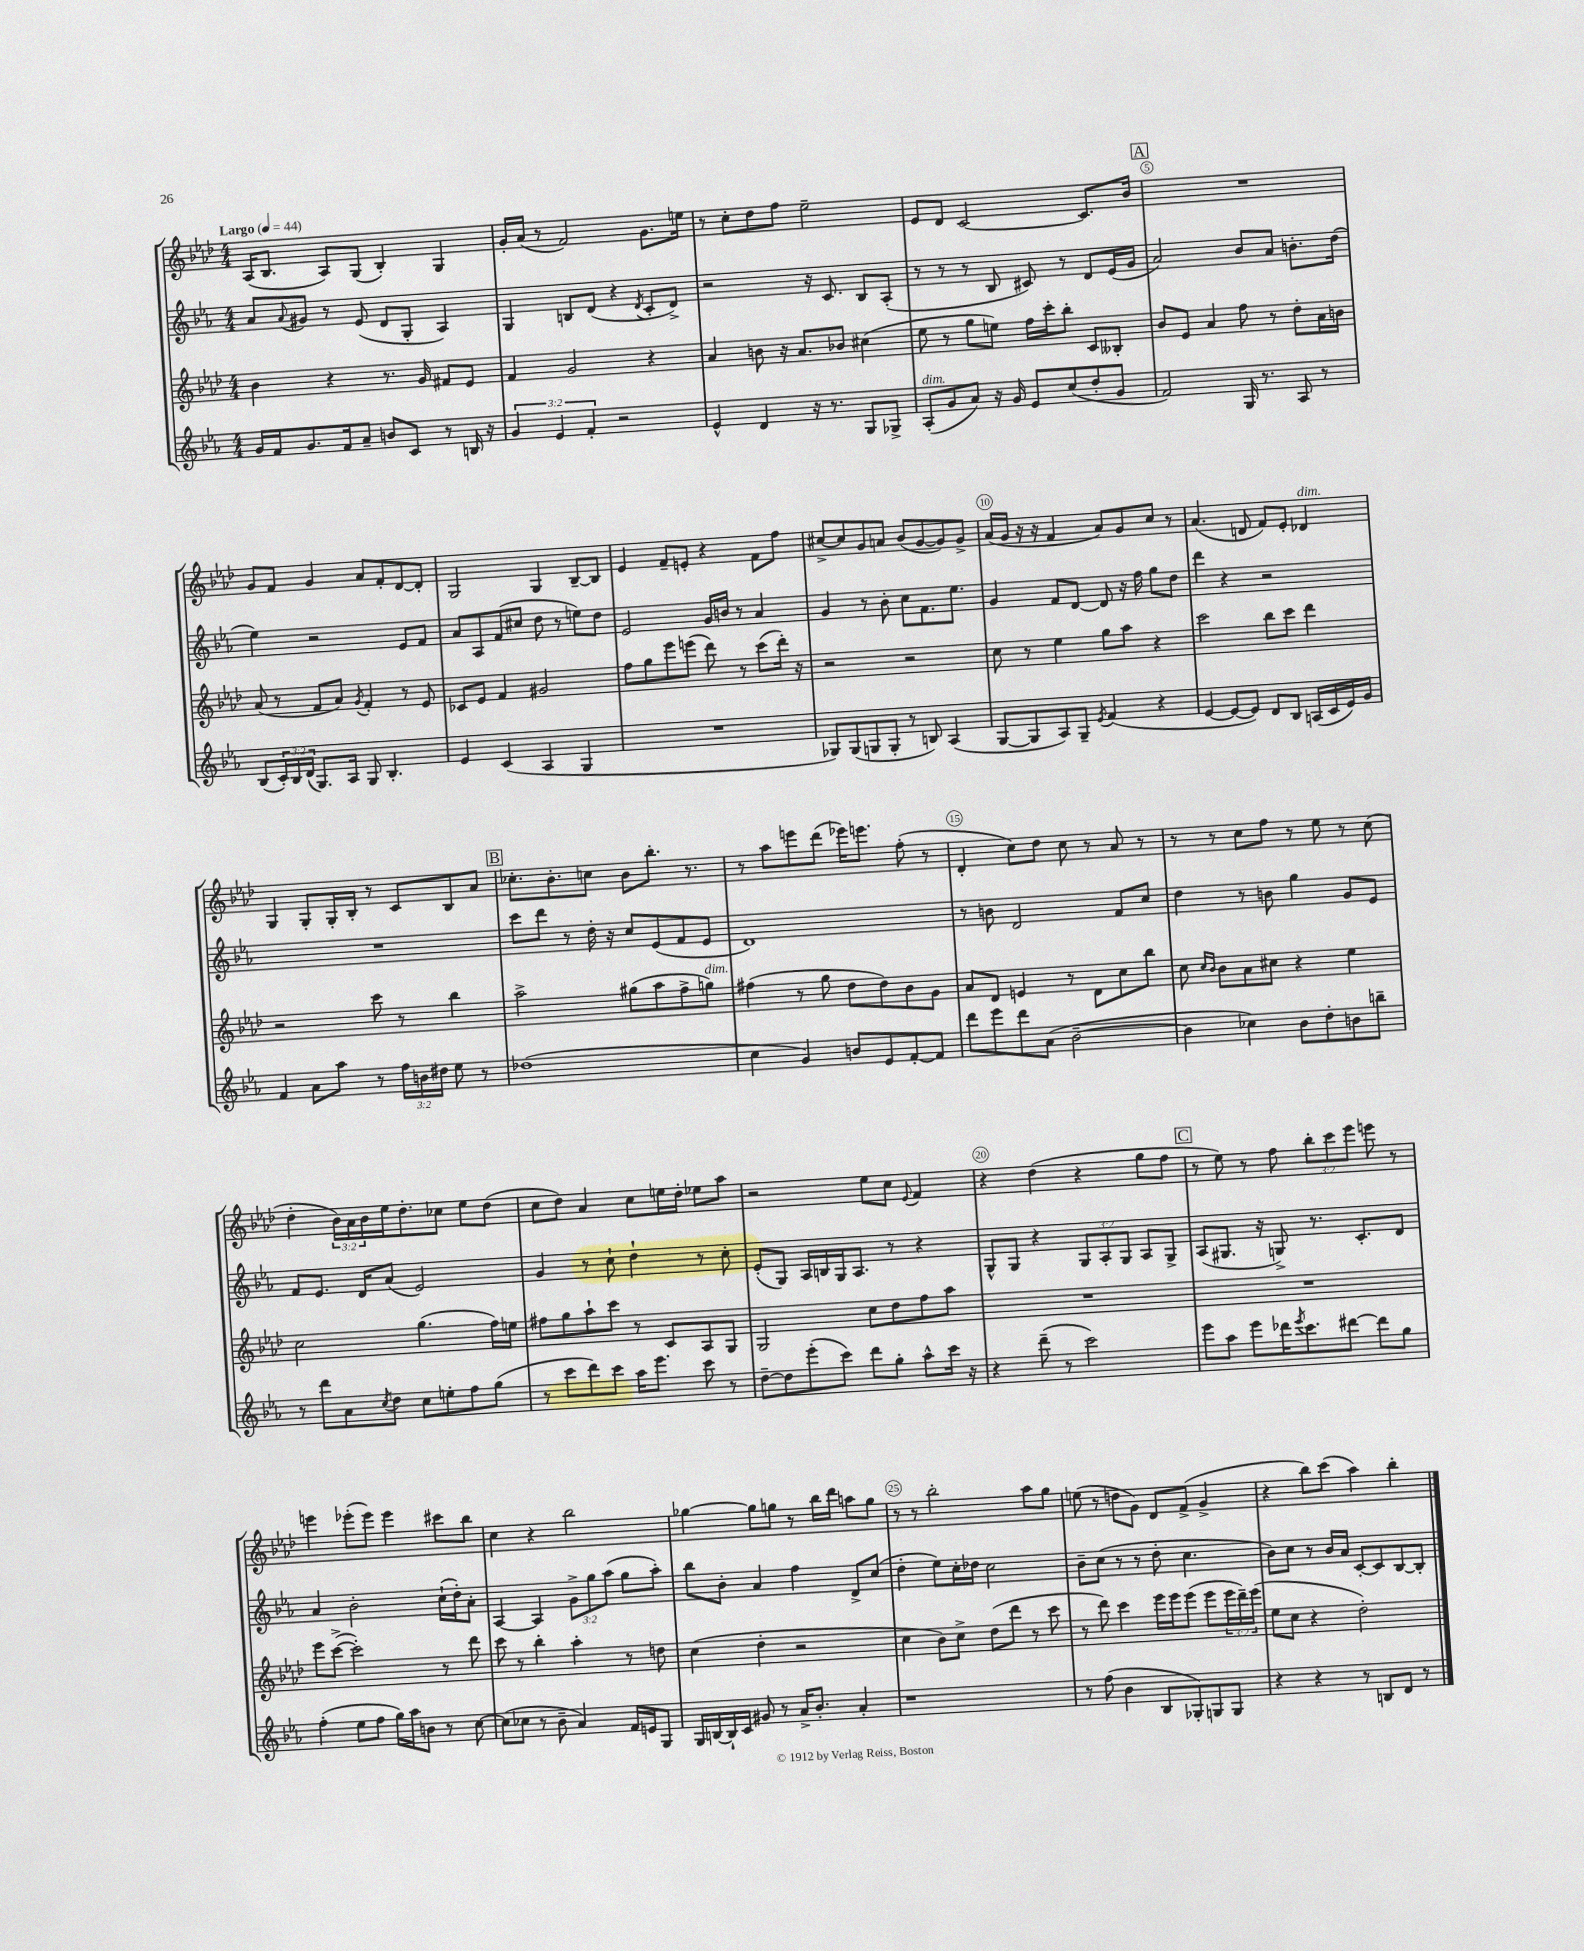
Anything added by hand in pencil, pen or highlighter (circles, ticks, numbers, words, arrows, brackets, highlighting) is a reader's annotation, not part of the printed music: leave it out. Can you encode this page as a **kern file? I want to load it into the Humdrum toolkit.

**kern	**kern	**kern	**kern
*staff4	*staff3	*staff2	*staff1
*clefG2	*clefG2	*clefG2	*clefG2
*k[b-e-a-]	*k[b-e-a-d-]	*k[b-e-a-]	*k[b-e-a-d-]
*M4/4	*M4/4	*M4/4	*M4/4
*MM44	*MM44	*MM44	*MM44
16g	4b-	8a-	(16A-
16f	.	.	8.B-
.	.	8qqa-	.
8.g	.	8g#	.
.	4r	8r	8A-)
16f	.	.	.
8a-~	.	(8e-	(8G
8b	8.r	8d	4B-')
8c	.	8G'	.
.	16g	.	.
8r	8f#	4A-)	4G
16B	8e-	.	.
16r	.	.	.
=	=	=	=
6g	4f	4G	16g'
.	.	.	(16a-
.	.	.	8r
6e-	.	.	.
.	2g	8B	2f)
6f'	.	.	.
.	.	(8d	.
2r	.	4r	.
.	.	8qd	.
.	4r	8c'	8.g
.	.	8d^)	.
.	.	.	16ee
=	=	=	=
4e-^^	4a-	2r	8r
.	.	.	8cc'
4d	8b	.	8dd-
.	16r	.	8ff
.	8.a-	.	.
16r	.	16r	2ee-~
8.r	.	8.c	.
.	8b-	.	.
8G	(4cc#	8B-	.
8G-^	.	(8A-'	.
=	=	=	=
(8A-'	8ee-	8r	8e-
8g	8r	8r	8d-
8a-)	8gg	8r	[2c
16r	8ee)	8B-	.
16g	.	.	.
8e-	16ff	8c#)	.
.	16ccc'	.	.
(8cc	8bb-'	8r	.
8dd'	8c	8d	8.c]
8g	8B--'	(16e-	.
.	.	16g	16b-
=	=	=	=
2f)	8b-	2a-)	1r
.	8e-	.	.
.	4a-	.	.
16G	8ff	8b-	.
8.r	.	.	.
.	8r	8a-	.
8A-	8dd-'	8.b'	.
8r	16a-	.	.
.	16b	(16dd	.
=	=	=	=
(8B-	(8a-	4ee-)	8g
24c')	8r	.	8f
24B-	.	.	.
(24d	.	.	.
8.G)	8f	2r	4g
.	8a-)	.	.
16A-	.	.	.
.	8qg	.	.
8G	4f'	.	8a-
4.B-'	.	.	8f'
.	8r	8e-	[8d-
.	8e-	8f	8d-']
=	=	=	=
4e-	8c-	8a-	2G
.	8e-	8A-	.
(4c	4f	(8f	.
.	.	8cc#	.
4A-	2g#	8dd	4G
.	.	8r	.
4G	.	8ee)	[8B-~
.	.	8dd	8B-]
=	=	=	=
1r	8ff	2e-	4e-
.	8gg	.	.
.	8eee-	.	8f~
.	(8eee	.	8e'
.	8ddd-)	16g	4r
.	.	16b	.
.	8r	8r	.
.	(8ccc	4a-	8f
.	16ddd-')	.	8ff
.	16r	.	.
=	=	=	=
8G-)	2r	4g	[8cc#^
(8G-	.	.	8cc#]
8G	.	8r	8g
8G'	.	8b-'	8a
8r	2r	8cc	(8b-
8B)	.	8.f	[8g
(4A-	.	.	8g])
.	.	8.ee-	.
.	.	.	8g^
=	=	=	=
[8G	8cc	4g	(16a-
.	.	.	16g
8G]	8r	.	16r
.	.	.	16r
8A-)	4ee-	8f	4f
8G~	.	[8d	.
8qe-	.	.	.
(4f	8gg	8d]	8a-)
.	8aa-	16r	8g
.	.	16ff	.
4r	4r	8gg	8cc
.	.	8dd	8r
=	=	=	=
[4e-	2ccc	4ddd	(4.a-
8e-_	.	4r	.
8e-])	.	.	8d
8d	8bb-	2r	8f)
8B-	8ccc	.	8e-'
(16A	4ddd-	.	4d-
16c	.	.	.
16e-)	.	.	.
16g	.	.	.
=	=	=	=
4f	2r	1r	4G
8a-	.	.	8G'
8aa-	.	.	16G'
.	.	.	16B-'
8r	8ccc	.	8r
24ff	8r	.	8c
24b	.	.	.
24dd#	.	.	.
8ee-	4bb-	.	8B-
8r	.	.	8a-
=	=	=	=
(1dd-	2aa-^	8ccc	8.cc-'
.	.	8ddd	.
.	.	.	8.b-'
.	.	8r	.
.	.	16dd'	8cc
.	.	16r	.
.	(8gg#	8cc	8b-
.	8aa-	(8e-	8.bb-'
.	8ff^	8f	.
.	.	.	8.r
.	8gg)	8e-	.
=	=	=	=
4cc	(4ff#	1d)	8r
.	.	.	8aa-
4g)	8r	.	8eee
.	8gg	.	(8ddd-
8b	8dd-	.	16eee-)
.	.	.	8.eee
8e-	8dd-)	.	.
[8f'	8b-	.	(8ff'
8f]	8g	.	8r
=	=	=	=
8ddd	8a-	8r	4d-'
8eee-	8d-	8b	.
8ddd	4e	2d	8cc)
(8a-	.	.	8dd-
[2b-~	8r	.	8cc
.	8d-	.	8r
.	8cc	8f	8a-
.	8bb-	8cc	8r
=	=	=	=
4b-]	8cc	4dd	8r
.	16qqcc	.	.
.	16qqb-	.	.
.	8b-	.	8r
4cc-)	8a-	8r	8cc
.	8cc#	8b	8ff
8b-	4r	4gg	8r
8dd'	.	.	8ee-
8b	4ee-	8g	8r
8bb~	.	8e-	(8cc
=	=	=	=
8r	2cc	8f	4dd-'
8ddd	.	8.e-	.
8a-	.	.	24b-)
.	.	.	24a-
.	.	16d	.
.	.	.	24b-
8qcc	.	.	.
8dd	.	(8a-	16ee-
.	.	.	8.dd-'
8cc	(4.gg	2e-)	.
8ee'	.	.	8cc-
8ff	.	.	8ee-
(8gg	16ff)	.	(8dd-
.	16ee	.	.
=	=	=	=
8r	8ff#	4g	8cc
8ccc	8gg	.	8dd-)
8ddd)	8aa-`	8r	4a-
8ccc	8ccc	8cc`	.
16aa-	8r	4dd`	8cc
8.eee-	.	.	.
.	8c	.	16ee
.	.	.	16dd-'
8ccc	8A-	8r	8ee-
8r	8G	8cc'	8aa-
=	=	=	=
[8dd~	2G	(8e-'	2r
8dd]	.	8G)	.
(8eee-'	.	16A-	.
.	.	16B	.
8ccc)	.	16G	.
.	.	8.A-	.
8ddd	8cc	.	8ee-
8gg'	8dd-	8r	8cc
.	.	.	8qqe-
8aa-^^	8ff	4r	4f
16ccc	8aa-	.	.
16r	.	.	.
=	=	=	=
4r	1r	8G^^	4r
.	.	8G	.
(8ddd~	.	4r	(4dd-
8r	.	.	.
2ccc)	.	12G	4r
.	.	12A-'	.
.	.	12G	.
.	.	8A-	8gg
.	.	8G^	8ff
=	=	=	=
8eee-	1r	(8A-	8r
8aa-	.	8.G#	8ee-)
8eee-	.	.	8r
.	.	16r	.
16ddd-	.	8G^)	8ff
8qeee-	.	.	.
8.ccc	.	.	.
.	.	8.r	12bb-'
.	.	.	12ccc
[8ddd#	.	.	.
.	.	.	12eee-
.	.	8.c'	.
8ddd#]	.	.	8eee
8gg	.	8d	8r
=	=	=	=
(4ff'	8eee-	4a-	4eee
.	([8ccc^	.	.
8ee-	2ccc'])	2b-'	(8eee-'
8ff	.	.	8eee-)
16gg)	.	.	4eee-
16aa-	.	.	.
8b	.	.	.
8r	8r	(16cc`	8ccc#
.	.	16dd')	.
[8cc	8ddd-	8a-'	8bb-
=	=	=	=
(8cc]	8ccc	[4A-	4cc
8cc-	8r	.	.
8r	4bb-'	4A-]	4r
8b-~	.	.	.
4a-)	4aa-'	12g^	2bb-
.	.	12gg	.
.	.	(12aa-	.
16f	8r	8gg	.
16e	.	.	.
8G	8dd	8aa-')	.
=	=	=	=
16G	(4cc	8bb-	[4gg-
[16B	.	.	.
16B`]	.	8b-'	.
16c	.	.	.
8g#	4dd-'	4a-	8gg-]
8r	.	.	8gg
16a-^	2r	4ff	8r
8.b-'	.	.	.
.	.	.	16bb-
.	.	.	16ddd-
4a-'	.	8d^	8aa
.	.	(8cc	8gg
=	=	=	=
1r	4cc	4dd'	8r
.	.	.	8r
.	8b-)	8ee-)	2bb-'
.	8cc^	16cc'	.
.	.	16dd-	.
.	(8dd-	2cc	.
.	8ddd-	.	.
.	8r	.	8aa-
.	8ccc	.	8gg
=	=	=	=
8r	8r	8b-~	(8ee
(8ff	8ddd-)	(8cc	8r
4b-	4ccc	8r	8dd
.	.	8r	8g)
8B-	16eee-	8dd'	8d-
.	16eee-	.	.
8G-')	(8eee-	4.cc	(8f^
8G	8eee-	.	4g^
8G	24eee-	.	.
.	24ddd-~)	.	.
.	(24eee-	.	.
=	=	=	=
4r	8ee-	8b-)	4r
.	8cc	8cc	.
4r	4r	8r	8bb-)
.	.	16b-	(8ccc
.	.	16a-	.
8r	2dd-')	[8c'	4aa-)
8B	.	8c]	.
8d	.	[8B-	4bb-'
8r	.	8B-']	.
==	==	==	==
*-	*-	*-	*-
